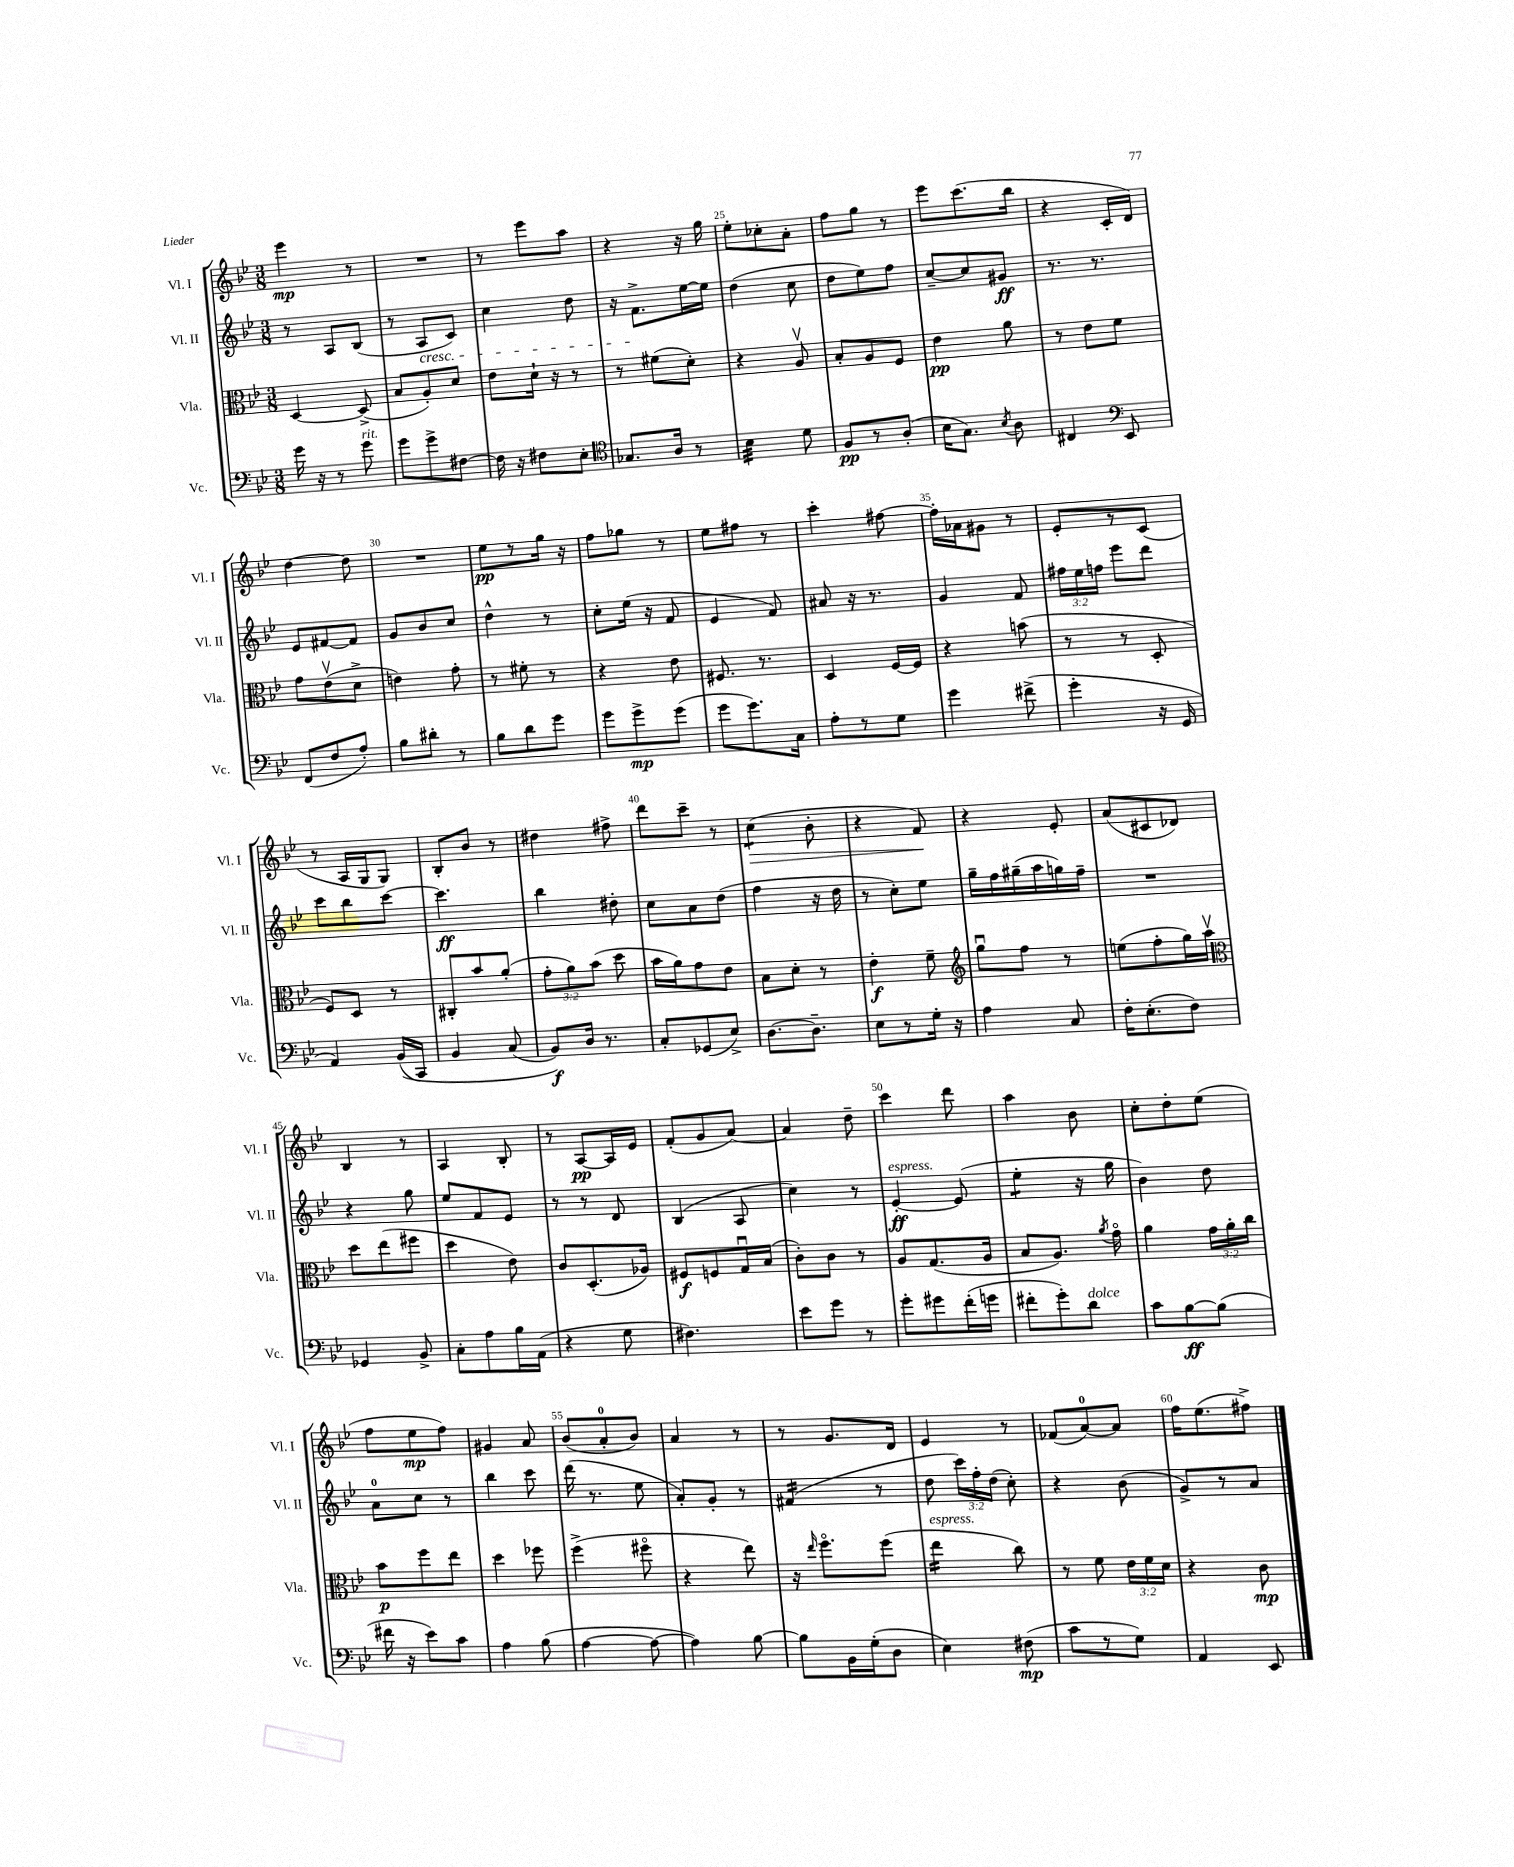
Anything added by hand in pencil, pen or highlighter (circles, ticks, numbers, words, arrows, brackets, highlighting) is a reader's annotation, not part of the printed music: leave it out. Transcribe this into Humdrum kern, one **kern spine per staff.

**kern	**kern	**kern	**kern
*staff4	*staff3	*staff2	*staff1
*clefF4	*clefC3	*clefG2	*clefG2
*k[b-e-]	*k[b-e-]	*k[b-e-]	*k[b-e-]
*M3/8	*M3/8	*M3/8	*M3/8
16g	[4D	8r	4eee-
16r	.	.	.
8r	.	8A	.
8g	(8D^]	(8B-	8r
=	=	=	=
8g	8B-	8r	4.r
8g^	8A')	8A	.
[8F#	8d	8c)	.
=	=	=	=
16F#]	8e-	4cc	8r
16r	.	.	.
8F#	16d`	.	8eee-
.	16r	.	.
8E-'	8r	8dd	8aa
=	=	=	=
*clefC4	*	*	*
8.G-	8r	16r	4r
.	.	8.f^	.
.	(8f#	.	.
16A	.	.	.
8r	8d')	[16ee-	16r
.	.	16ee-]	16gg
=	=	=	=
4B-	4r	(4dd	8ee-'
.	.	.	8cc-'
8d	8Av	8cc	8a'
=	=	=	=
8F	8B-'	8dd	8ff
8r	8A	8ee-)	8gg
(8A'	8F	8ff	8r
=	=	=	=
16B-	4e-	[8cc~	8eee-
8.G)	.	.	.
.	.	8cc]	(8.ccc
8qB-	.	.	.
8A	8a	8g#	.
.	.	.	16bb-
=	=	=	=
4C#	8r	8.r	4r
.	8e-	.	.
.	.	8.r	.
*clefF4	*	*	*
8EE-	8f	.	16c'
.	.	.	16d)
=	=	=	=
(8FF	8g	8e-	[4dd
8F	(8e-v	[8f#	.
8A')	8d^	8f#]	8dd]
=	=	=	=
8B-	4e)	8g	4.r
8d#'	.	8b-	.
8r	8g'	8cc	.
=	=	=	=
8B-	8r	4dd^^	8ee-
8d	8f#'	.	8r
8g	8r	8r	16gg
.	.	.	16r
=	=	=	=
8g	4r	8cc'	8ff
8g^	.	(16ee-	8gg-
.	.	16r	.
(8g	8e-	8f	8r
=	=	=	=
8g	8.F#	4e-	8ee-
8.g)	.	.	8ff#
.	8.r	.	.
.	.	8f)	8r
16C	.	.	.
=	=	=	=
8A'	4D	8a#	4ccc'
8r	.	16r	.
.	.	8.r	.
8G	[16F	.	[8ff#
.	16F]	.	.
=	=	=	=
4g	4r	4g	16ff#']
.	.	.	16a-
.	.	.	8g#
(8f#^	(8b	8f	8r
=	=	=	=
4g'	8r	24ff#	8e-'
.	.	24ee-	.
.	.	24ff	.
.	8r	8eee-	8r
16r	8D'	8ddd	(8c
16GG	.	.	.
=	=	=	=
4AA)	8F)	8ccc	8r
.	8D	8bb-	16A
.	.	.	16G
&((16BB-	8r	[8ccc	8G)
16CC)	.	.	.
=	=	=	=
4BB-	8C#'	4.ccc]	8B-'
.	8b-	.	8b-
(8C	(8a'	.	8r
=	=	=	=
8BB-)&)	12g'	4bb-	4dd#
.	12a)	.	.
16D	.	.	.
.	(12b-	.	.
8.r	.	.	.
.	8dd	8dd#'	8ff#^
=	=	=	=
8C'	16b-	8cc	8ddd
.	16a)	.	.
(8GG-	8g	8a	8ccc~
8E-^)	8e-	(8dd	8r
=	=	=	=
[8.D	8B-	4ff	(4cc
.	8d'	.	.
8.D~]	.	.	.
.	8r	16r	8b-'
.	.	16dd	.
=	=	=	=
8E-	4e-'	8r	4r
8r	.	8cc')	.
16G'	8f~	8ee-	8f)
16r	.	.	.
=	=	=	=
*	*clefG2	*	*
4A	8ggu	16gg~	4r
.	.	16ff	.
.	8ff	(16gg#~	.
.	.	16aa	.
8C	8r	16gg)	8e-'
.	.	16ff~	.
=	=	=	=
16F'	(8ee	4.r	(8a
(8.E-'	.	.	.
.	8ff'	.	8c#
8F)	16gg)	.	8d-)
.	16aav	.	.
=	=	=	=
*	*clefC3	*	*
4GG-	8dd	4r	4B-
.	(8ee-	.	.
8BB-^	8ff#	8gg	8r
=	=	=	=
8C'	4dd	8ee-	4A
8A	.	8f	.
16B-	8e-)	8e-	8B-'
(16AA	.	.	.
=	=	=	=
4r	8c	8r	8r
.	(8.D'	8r	[8A
8G	.	8d	16A]
.	16A-)	.	16e-
=	=	=	=
4.F#)	8F#	(4B-	(8f'
.	8F	.	8g
.	16Gu	8A	[8a)
.	(16B-	.	.
=	=	=	=
8e-	8c')	4cc)	4a]
8g	8c	.	.
8r	8r	8r	8dd~
=	=	=	=
8g'	8A	[4e-'	4ccc
8g#	(8.G	.	.
(16f'	.	(8e-]	8ddd
16g	16A	.	.
=	=	=	=
8f#'	8B-	4ee-'	4aa
8g')	8.A)	.	.
8d	.	16r	8b-
.	8qa	.	.
.	16go	16gg	.
=	=	=	=
8c	4a	4b-)	8cc'
[8B-	.	.	8dd'
(8B-]	24g	8dd	(8ee-
.	24a'	.	.
.	24cc	.	.
=	=	=	=
16f#	8b-	8a	8ff
16r	.	.	.
8e-)	8ff	8cc	8ee-
8c	8ee-	8r	8ff)
=	=	=	=
4A	4dd	4bb-	4g#
(8B-	8ff-	8ccc	8a
=	=	=	=
[4A	(4ff^	(16ddd	(8b-
.	.	8.r	.
.	.	.	8a'
8A_	8ff#o	8ee-	8b-)
=	=	=	=
4A])	4r	8a')	4a
.	.	8g'	.
[8B-	8ee-)	8r	8r
=	=	=	=
8B-]	16r	(4f#	8r
.	16qqee-	.	.
.	8.ffo	.	.
16BB-	.	.	8.g
(16G'	.	.	.
8D	(8ff	8r	.
.	.	.	16d
=	=	=	=
4E-)	4ee-	8dd	4e-
.	.	24ccc)	.
.	.	24ff'	.
.	.	(24dd	.
(8F#	8cc)	8cc')	8r
=	=	=	=
8c	8r	4r	(8f-
8r	8f	.	[8a)
8G)	24e-	(8b-	8a]
.	24f	.	.
.	24d	.	.
=	=	=	=
4AA	4r	8g^)	16ff
.	.	.	(8.ee-
.	.	8r	.
8EE-	8c	8a	8ff#^)
==	==	==	==
*-	*-	*-	*-
